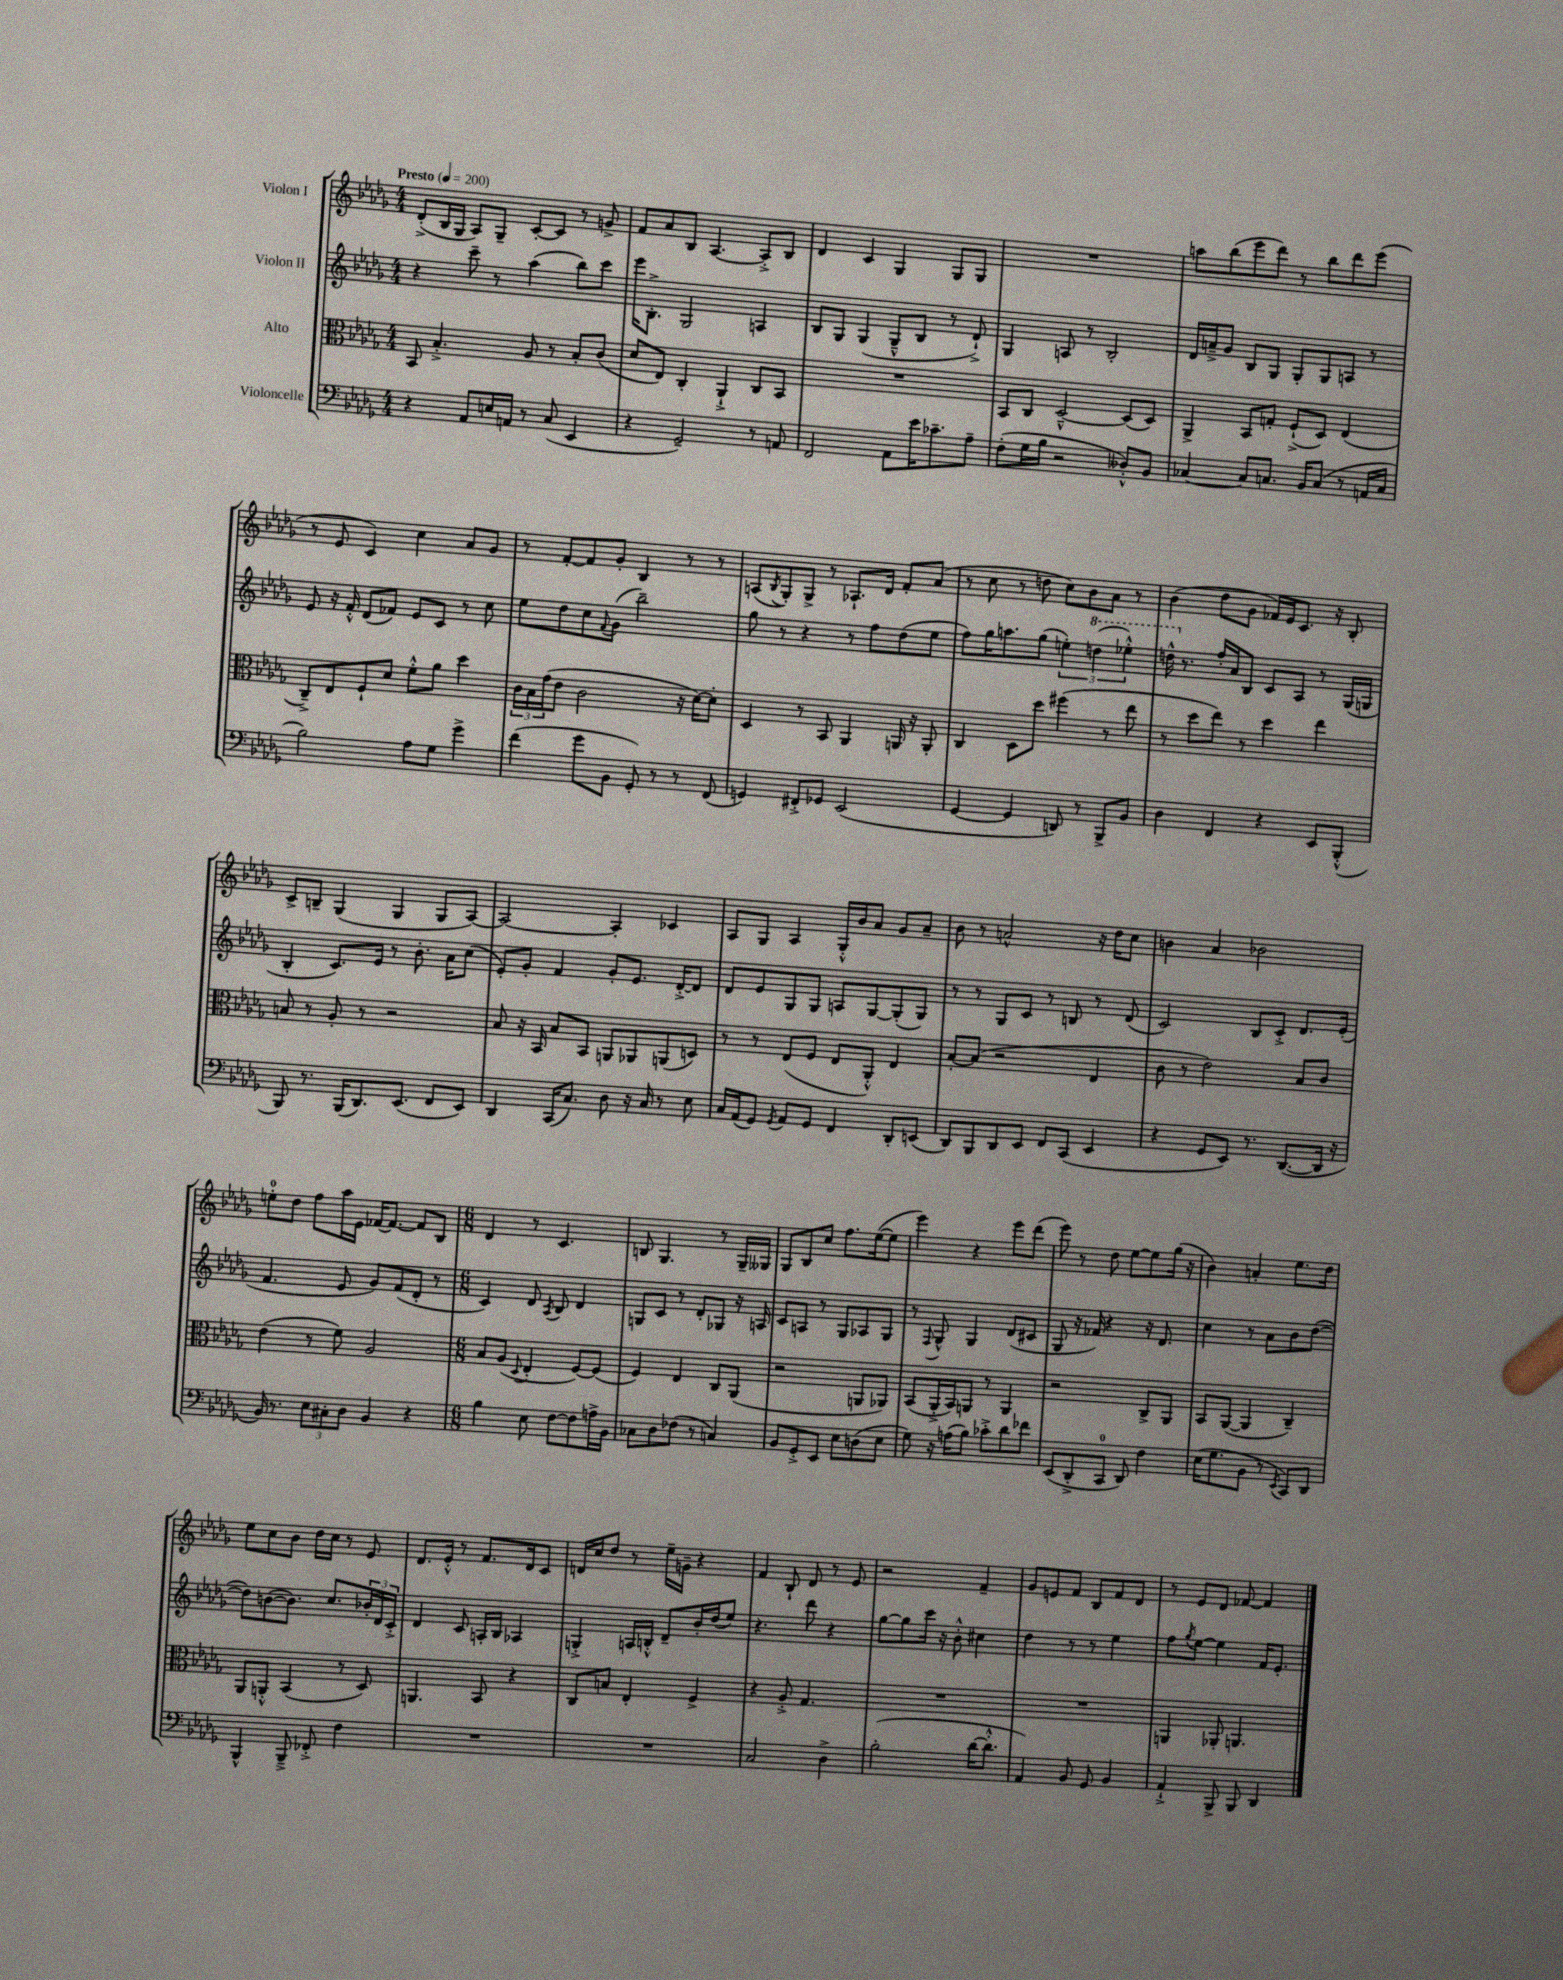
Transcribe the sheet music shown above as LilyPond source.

<<
\new StaffGroup <<
\new Staff = "s0" \with { instrumentName = "Violon I" } {
    \clef treble \key des \major \numericTimeSignature \time 4/4 \tempo "Presto" 4 = 200
    des'8-.->( bes16 ges16 aes8) ges8-- c'8~-. c'8 r8 g'8-> |
    f'8 aes'8 bes8 aes4.~ aes8-.-> bes8 |
    des'4 c'4 ges4 ges8 ges8 |
    R1 |
    a''8 bes''8( ees'''8 des'''8) r8 bes''8 des'''8 ees'''8( |
    r8 ees'8 c'4) c''4 aes'8 ges'8 |
    r8 f'8~-. f'8 ges'8-. bes4 r8 r8 |
    a8( \acciaccatura { bes8 } ges8-.) ges8-> r8 aes8.-! des'16 f'8-. aes'8( |
    r8 c''8 r8 d''8 c''8) bes'8 aes'8 r8 |
    bes'4( des''8 ges'8 fes'16) ees'16 c'8. r16 bes8-. |
    c'8-> b8-- ges4( ges4 ges8 aes8~) |
    aes2~ aes4-. ces'4 |
    aes8 ges8 aes4 ges16-.-^ bes'16 aes'8 ges'8 aes'8-- |
    bes'8 r8 a'2-^ r16 des''16 c''8 |
    b'4 aes'4 bes'2 |
    e''8-0-. des''8 f''8 aes''16 ees'16 fes'16~ fes'8.~ fes'8 bes8 |
    \numericTimeSignature \time 6/8 des'4 r8 c'4. |
    b8 ges4. r8 ges16-- geses16 |
    ges8 bes8 c''8 f''8. ees''16~( ees''8 |
    ees'''4) r4 ees'''8 des'''8( |
    ees'''8) r8 des''8 ees''8~ ees''8 ges''16( r16 |
    bes'4) a'4-. ees''8. des''16 |
    ees''8 c''8 bes'8 des''16 c''16 r8 ees'8 |
    des'8. ees'16-.-^ r8 f'8. des'16 c'8 |
    d'16 c''16 des''8 r8 ees''16-- g'16-- r4 |
    f'4 bes8-! des'8 r8 ees'8 |
    r2 f'4-- |
    ges'8 e'8 f'8 bes8 f'8 des'8 |
    r8 ees'8 des'8 fes'8~ fes'4 \bar "|." |
}
\new Staff = "s1" \with { instrumentName = "Violon II" } {
    \clef treble \key des \major \numericTimeSignature \time 4/4
    r4 c'''8-- r8 aes''4( bes''8) c'''8 |
    ees'''16 bes8.-.-> ges2 a4 |
    bes8 ges8 ges4( ges8---^ bes8 r8 des'8-!->) |
    ges4 a8 r8 bes2-. |
    des'16 a'16---> ges'8 bes8 ges8 ges8-. ges8 a8 r8 |
    ees'8 r16 f'16-.-^ des'8( fes'8) ees'8 c'8 r8 c''8 |
    ees''8 des''8 c''8 \appoggiatura { f'8 } ges'8( bes''2--) |
    ges''8 r8 r4 r8 f''8 des''8( ees''8 |
    f''8) ges''16 a''8. ges''8( \tuplet 3/2 { e''4-.) \ottava #1 d'''4( ees'''!4-.-^) } |
    d'''16-^ \ottava #0 r8. f''16-. aes'16 bes8 c'8 aes8 r8 ges16( g16 |
    bes4-. c'8.) ees'16 r8 bes'8.-. aes'16 c''8( |
    ees'8-.) ges'8-. f'4 ges'8-. ees'8. des'16~-.-> des'8 |
    des'8 ees'8 ges8 ges8 a8 ges8~ ges8-.( ges8) |
    r8 r8 ges8 c'8 r8 b8 r8 des'8( |
    c'2) bes8 c'8-.-> des'8. ees'16-.( |
    f'4. ees'8 ges'8) f'8( des'8-. r8 |
    \numericTimeSignature \time 6/8 c'4) des'8 \acciaccatura { aes8 } bes8 des'4 |
    g8 c'8 r8 des'8-. ges8 r16 a16 |
    c'8 a8 r8 ges8 aes8 ges8 |
    r8 \appoggiatura { f8 } ges8-^ ges4 des'8( cis'8 |
    ges8 r16 fes'16) r4 r16 des'8. |
    c''4 r8 aes'8 bes'8 des''8~( |
    des''8) b'8~( b'8.) c''8. \tuplet 3/2 { bes'16-. des'16 c'16-.-> } |
    des'4 c'8 a16-. bes16 aes4 |
    g4-.-> a16 b16-.-^ des'8-- bes'16-. des''16( ees''8) |
    r4. des'''8 r4 |
    ges''8~ ges''8 c'''16 r16 bes'8-.-^ cis''4 |
    des''4 r8 r8 ees''4 |
    f''8 \acciaccatura { ges''8 } ees''8~ ees''4 f'16 ees'8.-. \bar "|." |
}
\new Staff = "s2" \with { instrumentName = "Alto" } {
    \clef alto \key des \major \numericTimeSignature \time 4/4
    bes,8 bes4.-.-> aes8 r8 bes8-. c'8( |
    des'8 ees8) c4-. aes,4-!-> c8 bes,8 |
    R1 |
    bes,8 c8 des2~---^ des8( des8) |
    aes,4-> bes,8 g8-. f8-!->( des8) ees4( |
    c8--->) ees8 f8-! des'8 f'8-.-^ aes'8 des''4 |
    \tuplet 3/2 { c'16 bes16 ges'16( } ees'8 c'2 r16 des'16~) des'8-. |
    des4 r8 bes,8 aes,4 a,16 r16 a,8-. |
    c4 des8 des''8 fis''4( r8 ees''8 |
    r8 des''8 ees''8) r8 des''4 ees''4 |
    b8 r8 aes8-. r8 r2 |
    bes8 r16 bes,16 bes8 bes,8 a,8 aes,8 a,8( d8) |
    r8 r8 ees8( f8 ees8 aes,8-.-^) ees4 |
    bes8~-. bes8( r2 ees4 |
    c'8 r8 ees'2) bes8 c'8 |
    ees'4( r8 f'8) aes2 |
    \numericTimeSignature \time 6/8 bes8 aes8( \appoggiatura { des8 } ees4-. f8~) f8( |
    f4) ees4 c8 aes,8( |
    r2 a,8 aes,8) |
    bes,8( aes,16-.-> bes,16) a,8 r8 a,4 |
    r2 c8-> aes,8 |
    bes,8 aes,8~( aes,4 c4--) |
    aes,8 a,8-.-^ bes,4( r8 des8) |
    a,4. bes,8 r4 |
    c8 b8 ees4-. f4-> |
    r4 aes8-.-> ges4. |
    R2. |
    R2. |
    a,4 aes,8-. a,4. \bar "|." |
}
\new Staff = "s3" \with { instrumentName = "Violoncelle" } {
    \clef bass \key des \major \numericTimeSignature \time 4/4
    r4 aes,8 e16 a,16 r8 c8( ees,4 |
    r4 ges,2--) r8 a,8 |
    f,2 aes,8 ees'16 ces'8.-- aes8-- |
    f8-.( ges16 bes16 r2 deses8-.-^) bes,8 |
    ces4~ ces8 c8. bes,16 c8( r8 a,16 c16 |
    bes2) aes8 ges8 ges'4-> |
    f'4( ges'8 bes,8 ges,8-.) r8 r8 f,8( |
    g,4) fis,8-.-> ges,8 ees,2( |
    ges,4~ ges,4 d,8) r8 bes,,8-> bes,8 |
    des4 f,4 r4 ees,8 bes,,8-.-^( |
    bes,,8) r8. bes,,16( des,8.) ees,8.( f,8 ees,8) |
    des,4 c,16( c8.) des8 r16 c16 r8 ees8 |
    c16 aes,16( ges,8) \acciaccatura { ges,8 } aes,8 ges,8 f,4 des,8-. e,8( |
    des,8) bes,,8 des,8 ees,8 f,8 c,8( ees,4 |
    r4 ges,8 ees,8) r8. des,8.~( des,16 r16 |
    bes,16) r8. \tuplet 3/2 { ees8 cis8-. des8 } bes,4 r4 |
    \numericTimeSignature \time 6/8 bes4 ees8 f8~ f8 a16-> bes,16 |
    ces8 des8 fes8( r8 c4) |
    bes,8 ges,8-.-> ees,8 ees8 d8( ees8 |
    ges8) r16 a16( bes8) ces'8-.-> des'8 fes'8 |
    ees,8( des,8-.-> c,8-0 des,8) f4 |
    ees16( ges8. bes,8 r8 \acciaccatura { ees,8 } c,8) des,8 |
    bes,,4-^ bes,,8---> fes,8-.-> f4 |
    R2. |
    R2. |
    c2 des4-> |
    bes2-.( des'16~ des'8.-.-^ |
    aes,4) bes,8 ges,8 bes,4 |
    aes,4-!-> bes,,8-> bes,,8 des,4 \bar "|." |
}
>>
>>
\layout { \context { \Score \remove "Bar_number_engraver" } }
